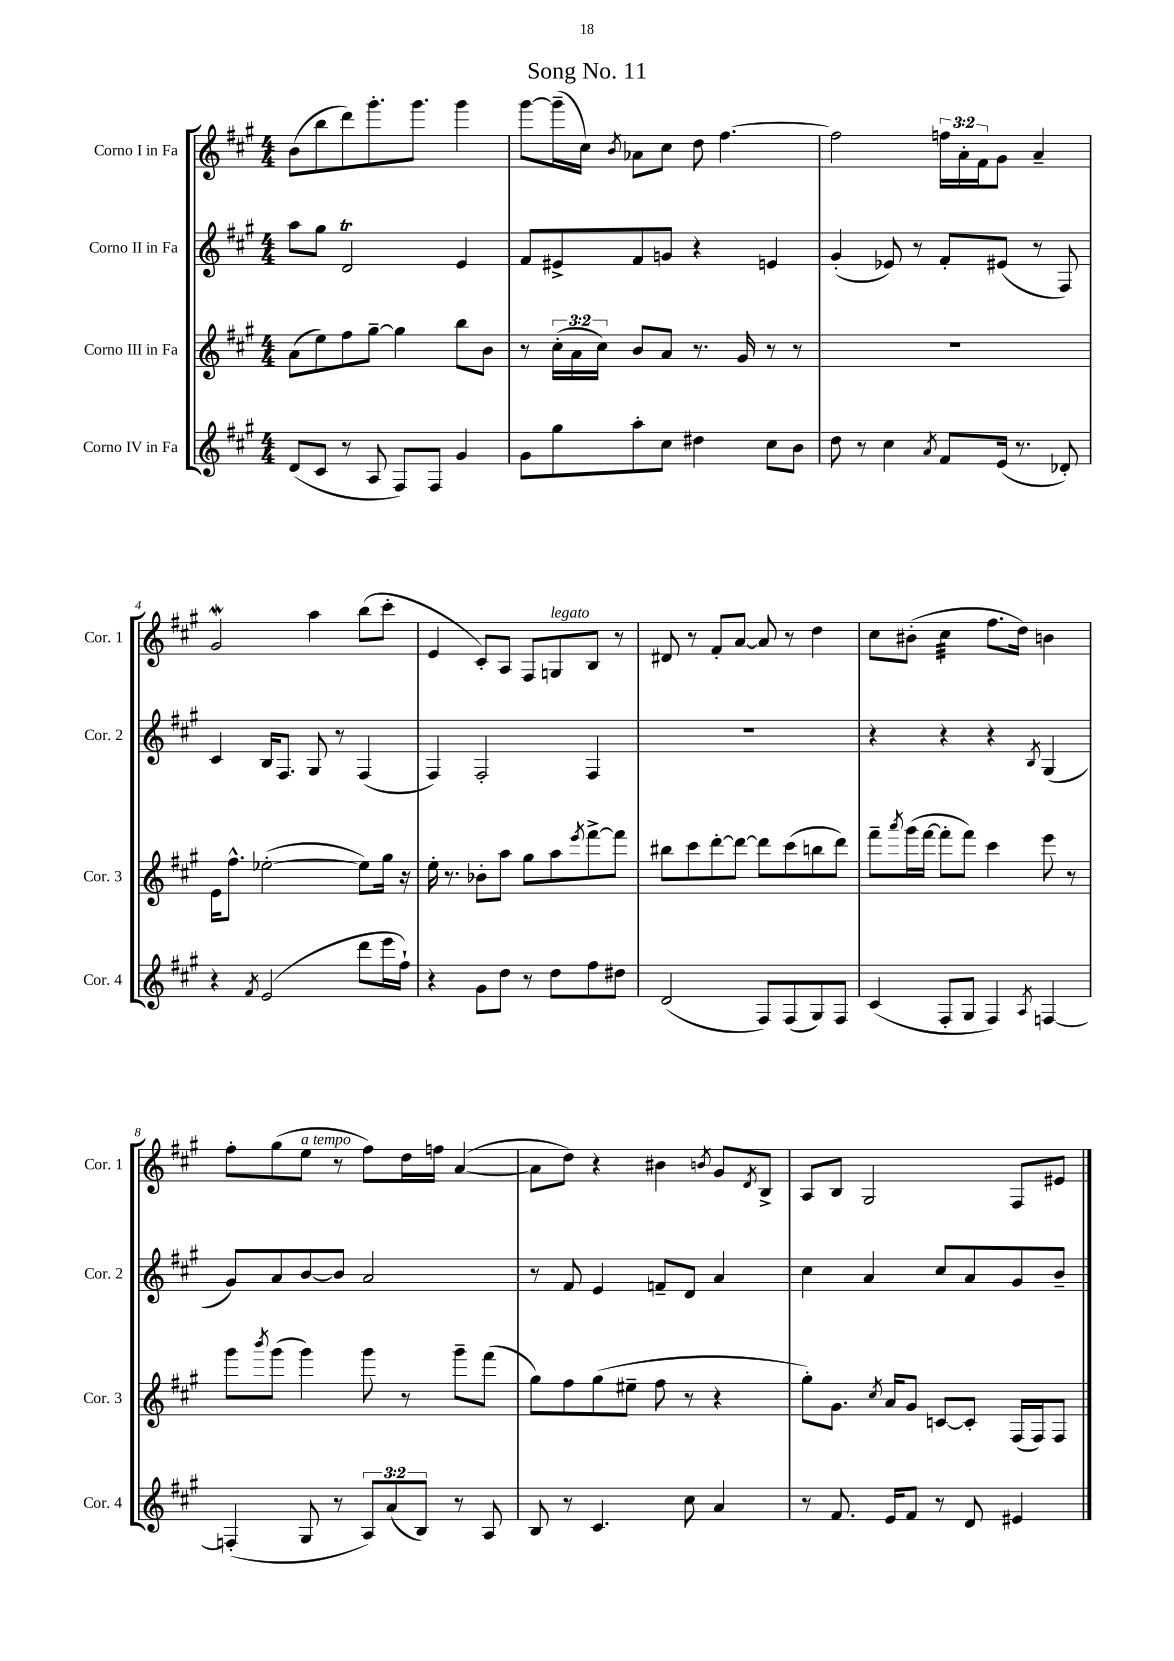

**kern	**kern	**kern	**kern
*part4	*part3	*part2	*part1
*staff4	*staff3	*staff2	*staff1
*I"Corno IV in Fa	*I"Corno III in Fa	*I"Corno II in Fa	*I"Corno I in Fa
*I'Cor. 4	*I'Cor. 3	*I'Cor. 2	*I'Cor. 1
*clefG2	*clefG2	*clefG2	*clefG2
*k[f#c#g#]	*k[f#c#g#]	*k[f#c#g#]	*k[f#c#g#]
*M4/4	*M4/4	*M4/4	*M4/4
=1	=1	=1	=1
(8d/L	(8a\L	8aa\L	(8b\L
8c#/J	8ee\)	8gg#\J	8bb\
8r	8ff#\	2dT/	8ddd\)
8A/	[8gg#~\J	.	8.ggg#'\
8F#/L)	4gg#\]	.	.
.	.	.	8.ggg#\J
8F#/J	.	.	.
4g#/	8bb\L	4e/	4ggg#\
.	8b\J	.	.
=2	=2	=2	=2
8g#\L	8r	8f#/L	[8ggg#\L
8gg#\	(24cc#'\LL	8e#X^/	(16ggg#~\L]
.	24a\	.	.
.	.	.	16cc#\JJ)
.	24cc#\JJ)	.	.
.	.	.	8qb/
8aa'\	8b/L	8f#/	8a-X\L
8cc#\J	8a/J	8gn/J	8cc#\J
4dd#X\	8.r	4r	8dd\
.	.	.	[4.ff#\
.	16g#/	.	.
8cc#\L	8r	4en/	.
8b\J	8r	.	.
=3	=3	=3	=3
8dd\	1r	(4g#'/	2ff#\]
8r	.	.	.
4cc#\	.	8e-X/)	.
.	.	8r	.
8qa/	.	.	.
8f#/L	.	8f#'/L	24ffn\LL
.	.	.	24a'\
.	.	.	24f#\J
(16e/Jk	.	(8e#X/J	8g#\J
8.r	.	.	.
.	.	8r	4a~/
8d-X'/)	.	8F#/)	.
!!LO:LB:g=z
=4	=4	=4	=4
4r	16e\KL	4c#/	2g#W/
.	8.ff#^^\J	.	.
8qf#/	.	.	.
(2e/	([2ee-X'\	16B/KL	.
.	.	8.F#/J	.
.	.	8G#/	4aa\
.	.	8r	.
8ddd\L	8ee-\L])	(4F#/	(8bb\L
16eee\L	16gg#\Jk	.	8ccc#'\J
16ff#`\JJ)	16r	.	.
=5	=5	=5	=5
4r	16ee'\	4F#/)	4e/
.	8.r	.	.
8g#\L	8b-X'\L	2F#'/	8c#'/L)
8dd\J	8aa\J	.	8A/J
8r	8gg#\L	.	8F#/L
!	!	!	!LO:TX:a:i:t=legato
8dd\L	8aa\	.	8Gn/
.	8qeee/	.	.
8ff#\	[8fff#^\	4F#/	8B/J
8dd#X\J	8fff#\J]	.	8r
=6	=6	=6	=6
(2d/	8bb#X\L	1r	8d#X/
.	8ccc#\	.	8r
.	[8ddd'\	.	8f#'/L
.	8ddd\J_	.	[8a/J
8F#/L)	8ddd\L]	.	8a/]
(8F#/	(8ccc#\	.	8r
8G#/)	8bbn\	.	4dd\
8F#/J	8ddd\J)	.	.
=7	=7	=7	=7
(4c#/	8fff#~\L	4r	8cc#\L
.	8qaaa/	.	.
.	(16ggg#\L	.	(8b#X'\J
.	[16fff#\JJ	.	.
*	*	*	*tremolo
8F#'/L	8fff#'\L]	4r	32cc#\LLL
.	.	.	32cc#\
.	.	.	32cc#\
.	.	.	32cc#\
8G#/J	8fff#\J)	.	32cc#\
.	.	.	32cc#\
.	.	.	32cc#\
.	.	.	32cc#\JJJ
*	*	*	*Xtremolo
4F#/)	4ccc#\	4r	8.ff#\L
.	.	.	16dd\Jk)
8qA/	.	8qB/	.
[4Fn/	8eee\	(4G#/	4bn\
.	8r	.	.
!!LO:LB:g=z
=8	=8	=8	=8
(4Fn'/]	8ggg#\L	8g#/L)	8ff#'\L
.	8qbbb/	.	.
.	(8ggg#\J	8a/	(8gg#\
!	!	!	!LO:TX:a:i:t=a tempo
8G#/	4ggg#\)	[8b/	8ee\J
8r	.	8b/J]	8r
12A/L)	8ggg#\	2a/	8ff#\L)
(12a/	.	.	.
.	8r	.	16dd\L
12B/J)	.	.	.
.	.	.	16ffn\JJ
8r	8ggg#~\L	.	([4a/
8A/	(8fff#\J	.	.
=9	=9	=9	=9
8B/	8gg#\L)	8r	8a\L]
8r	8ff#\	8f#/	8dd\J)
4.c#/	(8gg#\	4e/	4r
.	8ee#X~\J	.	.
.	8ff#\	8fn~/L	4b#X\
8cc#\	8r	8d/J	.
.	.	.	8qbn/
4a/	4r	4a/	8g#/L
.	.	.	8qd/
.	.	.	8B^/J
=10	=10	=10	=10
8r	8gg#'\L)	4cc#\	8A/L
8.f#/	8.g#\J	.	8B/J
.	.	4a/	2G#/
.	8qcc#/	.	.
16e/KL	16a/KL	.	.
8f#/J	8g#/J	.	.
8r	[8cn/L	8cc#/L	.
8d/	8c'/J]	8a/	.
4e#X/	(16F#/LL	8g#/	8F#/L
.	16F#/J)	.	.
.	8F#/J	8b~/J	8e#X/J
==	==	==	==
*-	*-	*-	*-
